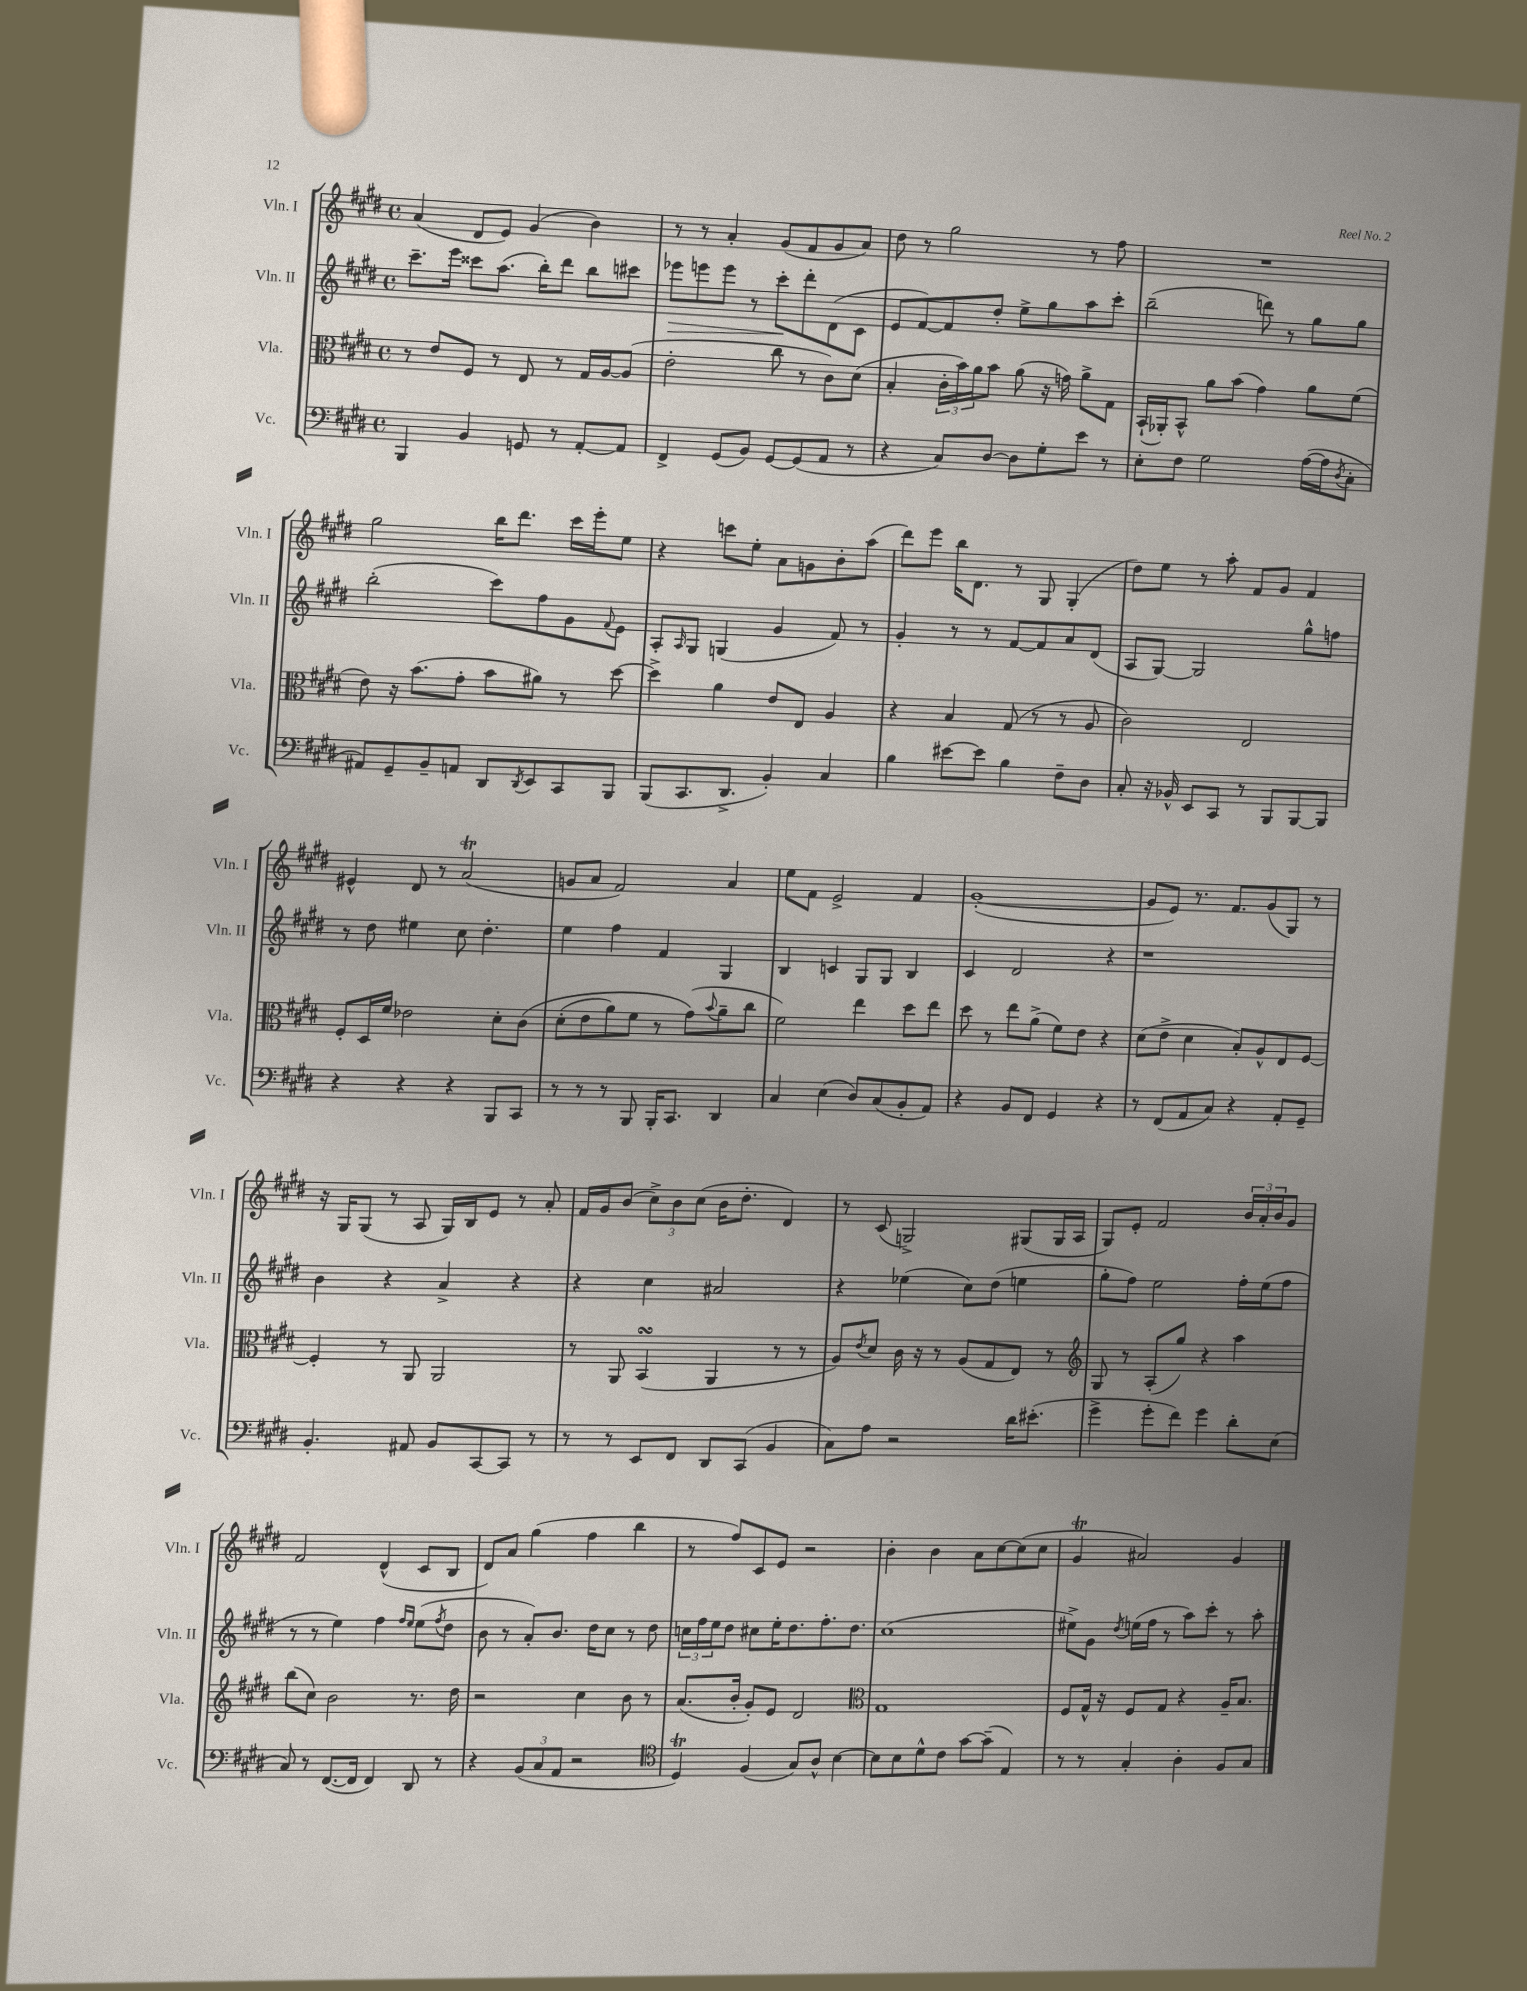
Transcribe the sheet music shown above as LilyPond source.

<<
\new StaffGroup <<
\new Staff = "s0" \with { instrumentName = "Vln. I" shortInstrumentName = "Vln. I" } {
    \clef treble \key e \major \defaultTimeSignature \time 4/4
    a'4( dis'8 e'8) gis'4( b'4) |
    r8 r8 a'4-. gis'8( fis'8 gis'8 a'8) |
    dis''8 r8 gis''2 r8 fis''8 |
    R1 |
    gis''2 b''16 dis'''8. cis'''16 e'''16-. e''8 |
    r4 c'''8 e''8-. a'8 g'8 b'8-. a''8( |
    dis'''8) e'''8 b''16 dis'8. r8 gis8 gis4-.( |
    dis''8) e''8 r8 a''8-. fis'8 gis'8 fis'4 |
    eis'4-^ dis'8 r8 a'2\trill( |
    g'8 a'8 fis'2) a'4 |
    e''8 fis'8 e'2-> fis'4 |
    gis'1~-.( |
    gis'8 e'8) r8. fis'8. gis'8( gis8) r8 |
    r16 gis16 gis8( r8 a8 gis16) b16 e'8 r8 a'8-. |
    fis'16 gis'16 b'8( \tuplet 3/2 { cis''8->) b'8 cis''8( } b'16 dis''8.-. dis'4) |
    r8 cis'8( g2->) gis8( gis16 a16 |
    gis8) e'8-. fis'2 \tuplet 3/2 { b'16 a'16-. b'16 } gis'8 |
    fis'2 dis'4-^( cis'8 b8 |
    dis'8) a'8 gis''4( fis''4 b''4 |
    r8 fis''8) cis'8 e'8 r2 |
    b'4-. b'4 a'8 cis''8~ cis''8( cis''8 |
    gis'4\trill ais'2) gis'4 \bar "|." |
}
\new Staff = "s1" \with { instrumentName = "Vln. II" shortInstrumentName = "Vln. II" } {
    \clef treble \key e \major \defaultTimeSignature \time 4/4
    cis'''8.-- e'''16 cisis'''8 a''8.( b''16-.) dis'''8 b''8 cis'''8 |
    ees'''8\> e'''8 e'''8 r8 cis'''8-.\! dis'''8-. dis'8( cis'8 |
    e'8 fis'8~) fis'8 dis''8-. e''8-> gis''8 a''8 cis'''8-. |
    b''2--( d'''8) r8 gis''8 gis''8 |
    b''2-.( cis'''8) fis''8 gis'8 \appoggiatura { fis'8 } e'8 |
    a8-. \grace { a16 } gis8 g4( gis'4 fis'8) r8 |
    gis'4-. r8 r8 fis'8~ fis'8 a'8 dis'8( |
    a8 gis8~) gis2 gis''8-^ f''8 |
    r8 dis''8 eis''4 cis''8 dis''4.-. |
    e''4 fis''4 fis'4 gis4 |
    b4 c'4 gis8 gis8 b4 |
    cis'4 dis'2 r4 |
    r1 |
    b'4 r4 a'4-> r4 |
    r4 cis''4 ais'2 |
    r4 ees''4( cis''8) dis''8( e''4 |
    gis''8-. fis''8) e''2 fis''16-. e''16( fis''8 |
    r8 r8 e''4) fis''4 \grace { fis''16 e''16 } e''8( \acciaccatura { fis''8 } dis''8 |
    b'8 r8 a'8-.) b'8. dis''16 cis''8 r8 dis''8 |
    \tuplet 3/2 { c''16 fis''16 e''16 } dis''8 cis''8 e''16-. dis''8. fis''8.-. dis''8. |
    cis''1( |
    eis''8->) gis'8 \acciaccatura { dis''8 } e''16( fis''16 r8 a''8) cis'''8-. r8 a''8-. \bar "|." |
}
\new Staff = "s2" \with { instrumentName = "Vla." shortInstrumentName = "Vla." } {
    \clef alto \key e \major \defaultTimeSignature \time 4/4
    r8 e'8 fis8 r8 e8 r8 gis16 a16~ a8( |
    e'2-. cis''8 r8 cis'8) dis'8( |
    b4-. \tuplet 3/2 { cis'16-. b'16) a'16 } b'8 a'8( r16 g'16) a'8-> gis8 |
    b,16-!( aes,16-.) b,8-^ a'8 b'8( gis'4) a'8 fis'8( |
    e'8) r16 b'8.( gis'8-. b'8 ais'8) r8 dis''8~ |
    dis''4-> a'4 e'8 e8 a4 |
    r4 b4 gis8( r8 r8 a8 |
    cis'2) e2 |
    fis8-. dis16 fis'16 ees'2 dis'8-. cis'8\( |
    dis'8-.( e'8 a'8) fis'8 r8 gis'8(\) \appoggiatura { b'8 } a'8-- cis''8 |
    fis'2) e''4 dis''8 e''8 |
    dis''8 r8 e''8 a'8->( fis'8) e'8 r4 |
    dis'8( e'8-> dis'4 b8-.) a8-^ e8 fis8~ |
    fis4-. r8 a,8 a,2 |
    r8 a,8 b,4\turn( a,4 r8 r8 |
    a8) \acciaccatura { e'8 } dis'8 cis'16 r16 r8 a8( gis8 e8) r8 |
    \clef treble gis8 r8 a8-.( gis''8) r4 a''4 |
    b''8( cis''8) b'2 r8. dis''16 |
    r2 cis''4 b'8 r8 |
    a'8.( b'16-. gis'8-.) e'8 dis'2 |
    \clef alto gis1 |
    fis8 gis16-^ r16 fis8 gis8 r4 a16-- b8. \bar "|." |
}
\new Staff = "s3" \with { instrumentName = "Vc." shortInstrumentName = "Vc." } {
    \clef bass \key e \major \defaultTimeSignature \time 4/4
    b,,4 b,4 g,8 r8 a,8~-. a,8 |
    fis,4-> gis,8( b,8) gis,8~ gis,8( a,8 r8 |
    r4 cis8) dis8~ dis8 gis8-. e'8 r8 |
    e8-. fis8 gis2 a16~( a16 \acciaccatura { dis8 } cis8-. |
    ais,8) gis,8-- b,8-- a,8 dis,8 \acciaccatura { dis,8 } e,8 cis,8 b,,8 |
    b,,8( cis,8. dis,8.-> b,4-.) cis4 |
    b4 eis'8~ eis'8 b4 fis8-- dis8 |
    cis8-. r16 bes,16-^ e,8 cis,8 r8 b,,8 b,,8~ b,,8 |
    r4 r4 r4 b,,8 cis,8 |
    r8 r8 r8 b,,8 b,,16-. cis,8. dis,4 |
    cis4 e4( dis8) cis8( b,8-. a,8) |
    r4 b,8 fis,8 gis,4 r4 |
    r8 fis,8( a,8 cis8) r4 a,8-. gis,8-- |
    b,4.-. ais,8 b,8 cis,8~ cis,8 r8 |
    r8 r8 e,8 fis,8 dis,8 cis,8( b,4 |
    cis8) a8 r2 dis'16 eis'8.-.( |
    gis'4-> gis'8-. fis'8) gis'4 dis'8-. e8( |
    cis8) r8 fis,8.~( fis,16 fis,4) dis,8 r8 |
    r4 \tuplet 3/2 { b,8( cis8 a,8 } r2 |
    \clef tenor dis4\trill) fis4( gis8) a8-^ b4~ |
    b8 b8 dis'8-^ cis'8 gis'8~ gis'8--( e4) |
    r8 r8 gis4-. a4-. fis8 gis8 \bar "|." |
}
>>
>>
\layout { \context { \Score \remove "Bar_number_engraver" } }
